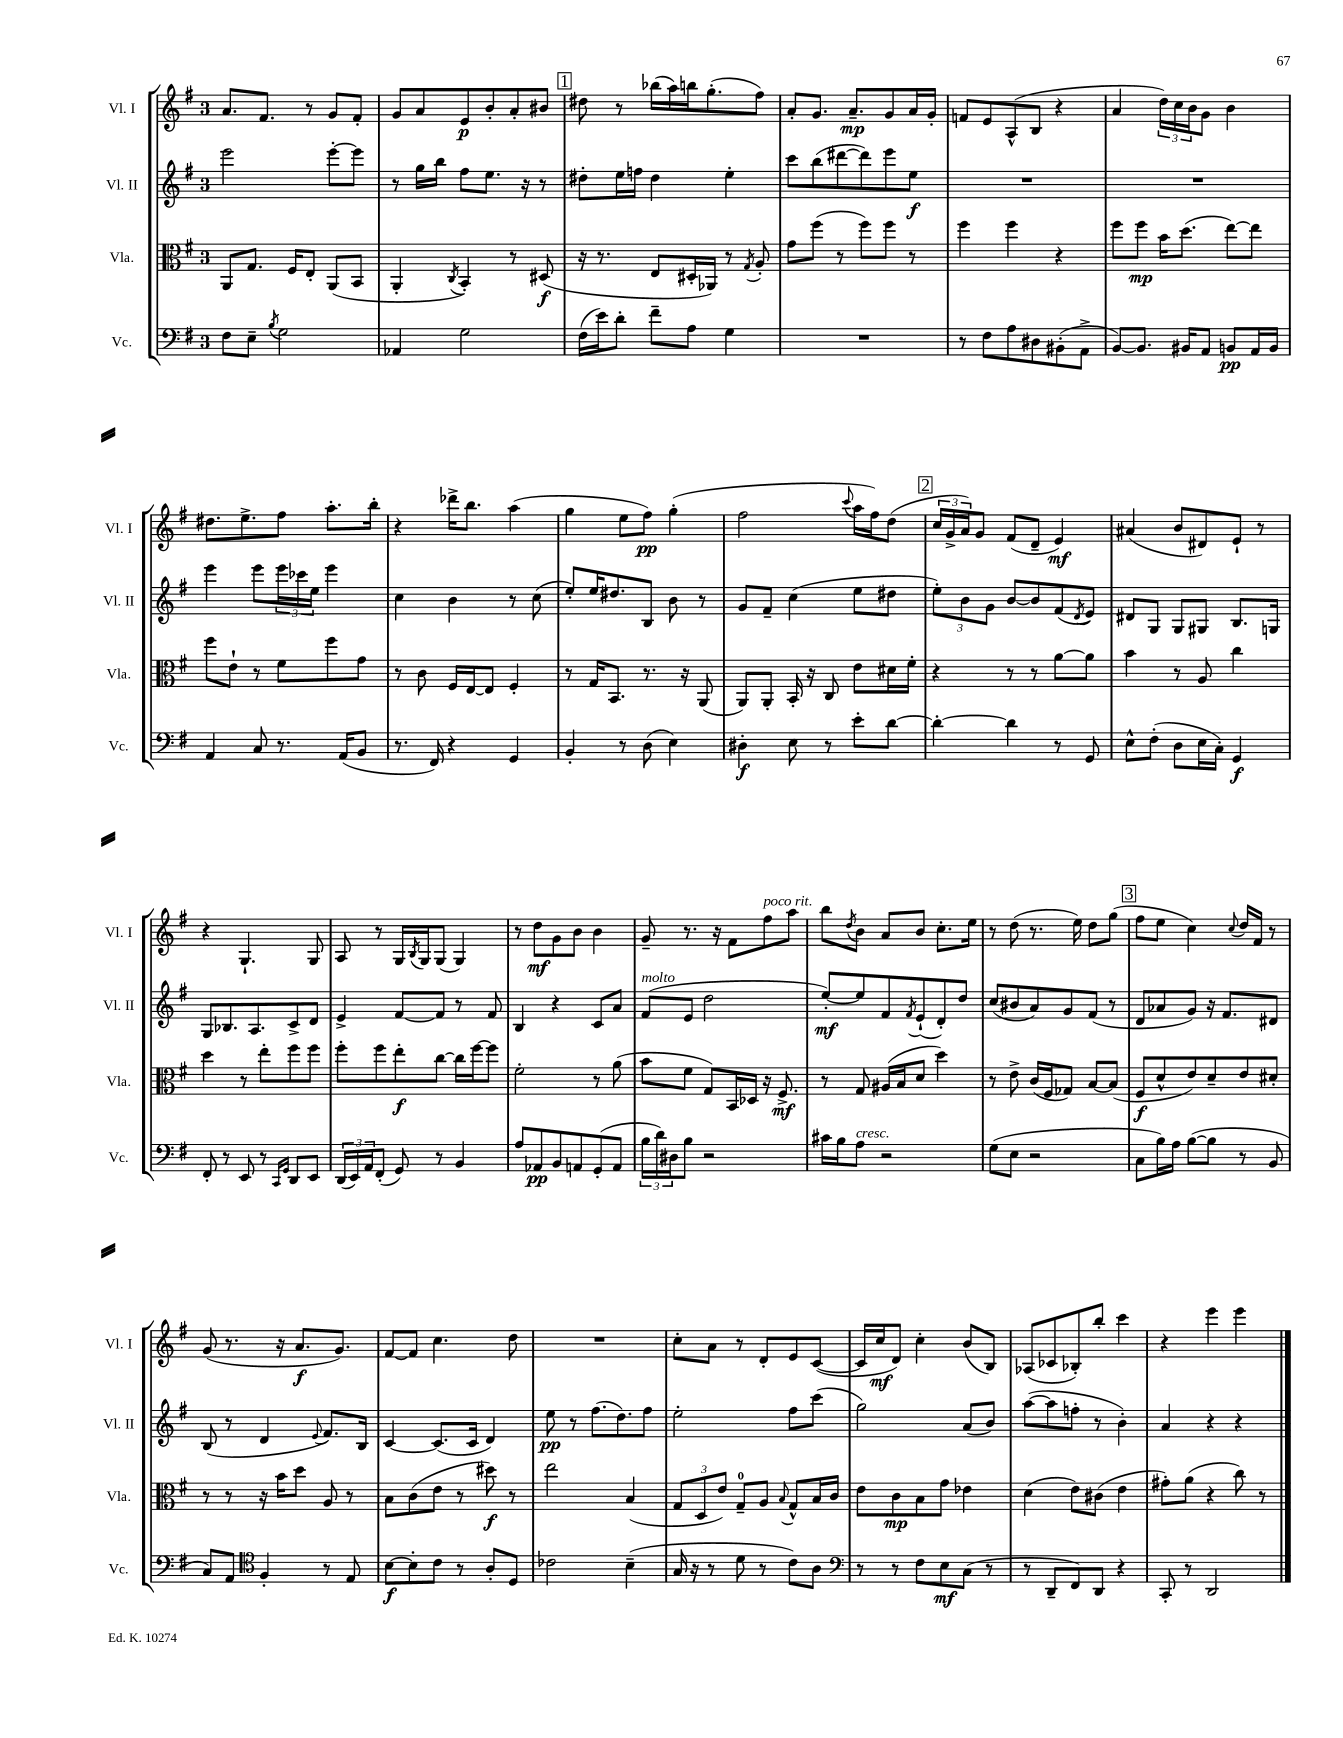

**kern	**kern	**kern	**kern
*staff4	*staff3	*staff2	*staff1
*clefF4	*clefC3	*clefG2	*clefG2
*k[f#]	*k[f#]	*k[f#]	*k[f#]
*M3/4	*M3/4	*M3/4	*M3/4
8F#	8AA	2eee	8.a
8E~	8.G	.	.
.	.	.	8.f#
8qB	.	.	.
2G	.	.	.
.	16F#	.	.
.	8E'	.	8r
.	(8AA	[8eee'	8g
.	8BB	8eee]	8f#'
=	=	=	=
4AA-	4AA'	8r	8g
.	.	16gg	8a
.	.	16bb	.
.	8qC	.	.
2G	4BB')	8ff#	8e
.	.	8.ee	8b'
.	8r	.	8a'
.	.	16r	.
.	(8D#	8r	8b#
=	=	=	=
(16F#	16r	8dd#'	8dd#
16e)	8.r	.	.
8d'	.	16ee	8r
.	.	16ff	.
8f#~	8E	4dd#	(16bb-
.	.	.	16aa)
8A	16D#'	.	16bb
.	16AA-)	.	(8.gg'
4G	8r	4ee'	.
.	8qG	.	.
.	8A'	.	8ff#)
=	=	=	=
2.r	8g	8ccc	8a'
.	(8ff#	(8bb	8.g
.	8r	[8ddd#	.
.	.	.	8.a~
.	8ff#)	8ddd#])	.
.	8ff#	8eee	8g
.	8r	8ee	16a
.	.	.	16g'
=	=	=	=
8r	4ff#	2.r	8f
8F#	.	.	8e
8A	4ff#	.	(8A^^
8D#	.	.	8B
(8BB#'	4r	.	4r
8AA^	.	.	.
=	=	=	=
[8BB)	8ff#	2.r	4a
8.BB]	8ff#	.	.
.	16b	.	24dd)
.	.	.	24cc
16BB#	(8.dd	.	.
.	.	.	24b
8AA	.	.	8g
8BB	[8ee)	.	4b
16AA	8ee]	.	.
16BB	.	.	.
=	=	=	=
4AA	8ff#	4eee	8.dd#
.	8e`	.	.
.	.	.	8.ee^
8C	8r	8eee	.
8.r	8f#	24eee	8ff#
.	.	24ccc-	.
.	.	24ee	.
.	8ff#	4eee	8.aa'
(16AA	.	.	.
8BB	8g	.	.
.	.	.	16bb'
=	=	=	=
8.r	8r	4cc	4r
.	8c	.	.
16FF#)	.	.	.
4r	16F#	4b	16ddd-^
.	[16E	.	8.bb
.	8E]	.	.
4GG	4F#'	8r	(4aa
.	.	(8cc	.
=	=	=	=
4BB'	8r	8ee')	4gg
.	16G	16ee	.
.	8.BB	8.dd#	.
8r	.	.	8ee
(8D	8.r	8B	8ff#)
4E)	.	8b	(4gg'
.	16r	.	.
.	(8AA	8r	.
=	=	=	=
4D#'	8AA)	8g	2ff#
.	8AA'	8f#~	.
8E	16BB'	(4cc	.
.	16r	.	.
8r	8C	.	.
.	.	.	8qqccc
8e'	8e	8ee	16aa
.	.	.	16ff#)
[8d	16d#	8dd#	(8dd
.	16f#'	.	.
=	=	=	=
4d'_	4r	12ee')	24cc
.	.	.	24g^
.	.	12b	24a)
.	.	.	8g
.	.	12g	.
4d]	8r	[8b	(8f#
.	8r	8b]	8d~
8r	[8a	(8f#	4e)
.	.	8qd	.
8GG	8a]	8e)	.
=	=	=	=
8E^^	4b	8d#	(4a#
(8F#'	.	8G	.
8D	8r	8G	8b
16E	8A	8G#	8d#)
16C')	.	.	.
4GG	4cc	8.B	8e`
.	.	.	8r
.	.	16G	.
=	=	=	=
8FF#'	4dd	8G	4r
8r	.	8.B-	.
8EE	8r	.	4.G`
.	.	8.A	.
8r	8ee'	.	.
16qqCC	.	.	.
16qqGG	.	.	.
8DD	8ff#	8c^	.
8EE	8ff#	8d	8G
=	=	=	=
(24DD	8ff#'	4e^	8A
24EE)	.	.	.
24AA	.	.	.
(8FF#'	8ff#	.	8r
8GG)	8ee'	[8f#	16G
.	.	.	8qB
.	.	.	16G
8r	[8cc	8f#]	(8G
4BB	16cc]	8r	4G)
.	[16ff#	.	.
.	8ff#]	8f#	.
=	=	=	=
8A	2f#'	4B	8r
8AA-	.	.	8dd
8BB	.	4r	8g
8AA	.	.	8b
(8GG'	8r	8c	4b
8AA	(8a	8a	.
=	=	=	=
24B	8b	(8f#	8g~
24d)	.	.	.
24D#	.	.	.
8B	8f#	8e	8.r
2r	8G)	2dd	.
.	.	.	16r
.	16BB	.	8f#
.	16D-	.	.
.	16r	.	8ff#
.	8.F#^	.	.
.	.	.	8aa
=	=	=	=
16c#	8r	[8ee')	8bb
16B	.	.	.
.	.	.	8qdd
8A	8G	8ee]	8b
2r	(16A#	8f#	8a
.	16B	.	.
.	.	8qf#	.
.	8d	(8e`	8b
.	4dd)	8d')	8.cc'
.	.	8dd	.
.	.	.	16ee
=	=	=	=
(8G	8r	(8cc	8r
8E	8e^	8b#	(8dd
2r	(16c	8a)	8.r
.	16F#	.	.
.	8G-)	8g	.
.	.	.	16ee)
.	[8B	(8f#	8dd
.	(8B]	8r	(8gg
=	=	=	=
8C	8F#	8d	8ff#
16B)	8d^^	8a-	8ee
16A	.	.	.
([8B	8e)	8g)	4cc)
8B]	8d~	16r	.
.	.	8.f#	.
.	.	.	8qqcc
8r	8e	.	16dd
.	.	.	16f#
8BB	8d#'	8d#	8r
=	=	=	=
8C)	8r	(8B	(8g
8AA	8r	8r	8.r
*clefC4	*	*	*
4F#'	16r	4d	.
.	16b	.	16r
.	8dd	.	8.a
.	.	8qqe	.
8r	8A	8.f#)	.
.	.	.	8.g)
8E	8r	.	.
.	.	16B	.
=	=	=	=
[8B	8B	[4c	[8f#
8B']	(8c	.	8f#]
8c	8e	(8.c]	4.cc
8r	8r	.	.
.	.	16c	.
8A'	8dd#)	4d)	.
8D	8r	.	8dd
=	=	=	=
2c-	2ee	8ee	2.r
.	.	8r	.
.	.	(8.ff#	.
.	.	8.dd)	.
(4B~	(4B	.	.
.	.	8ff#	.
=	=	=	=
16G	12G	2ee'	8cc'
16r	.	.	.
.	12D	.	.
8r	.	.	8a
.	12e)	.	.
8d	8G~	.	8r
8r	8A	.	8d'
.	8qqB	.	.
8c)	8G^^	8ff#	8e
8A	16B	(8ccc	([8c
.	16c	.	.
=	=	=	=
*clefF4	*	*	*
8r	8e	2gg)	16c]
.	.	.	16cc
8r	8c	.	8d)
8F#	8B	.	4cc'
8E	8g	.	.
(8C	4e-	(8a	(8b
8r	.	8b)	8B)
=	=	=	=
8r	(4d	([8aa	(8A-
8DD~	.	8aa]	8c-
8FF#)	8e)	8ff'	8B-')
8DD	(8c#	8r	8bb'
4r	4e	4b')	4ccc
=	=	=	=
8CC'	8g#')	4a	4r
8r	(8a	.	.
2DD	4r	4r	4eee
.	8cc)	4r	4eee
.	8r	.	.
==	==	==	==
*-	*-	*-	*-
